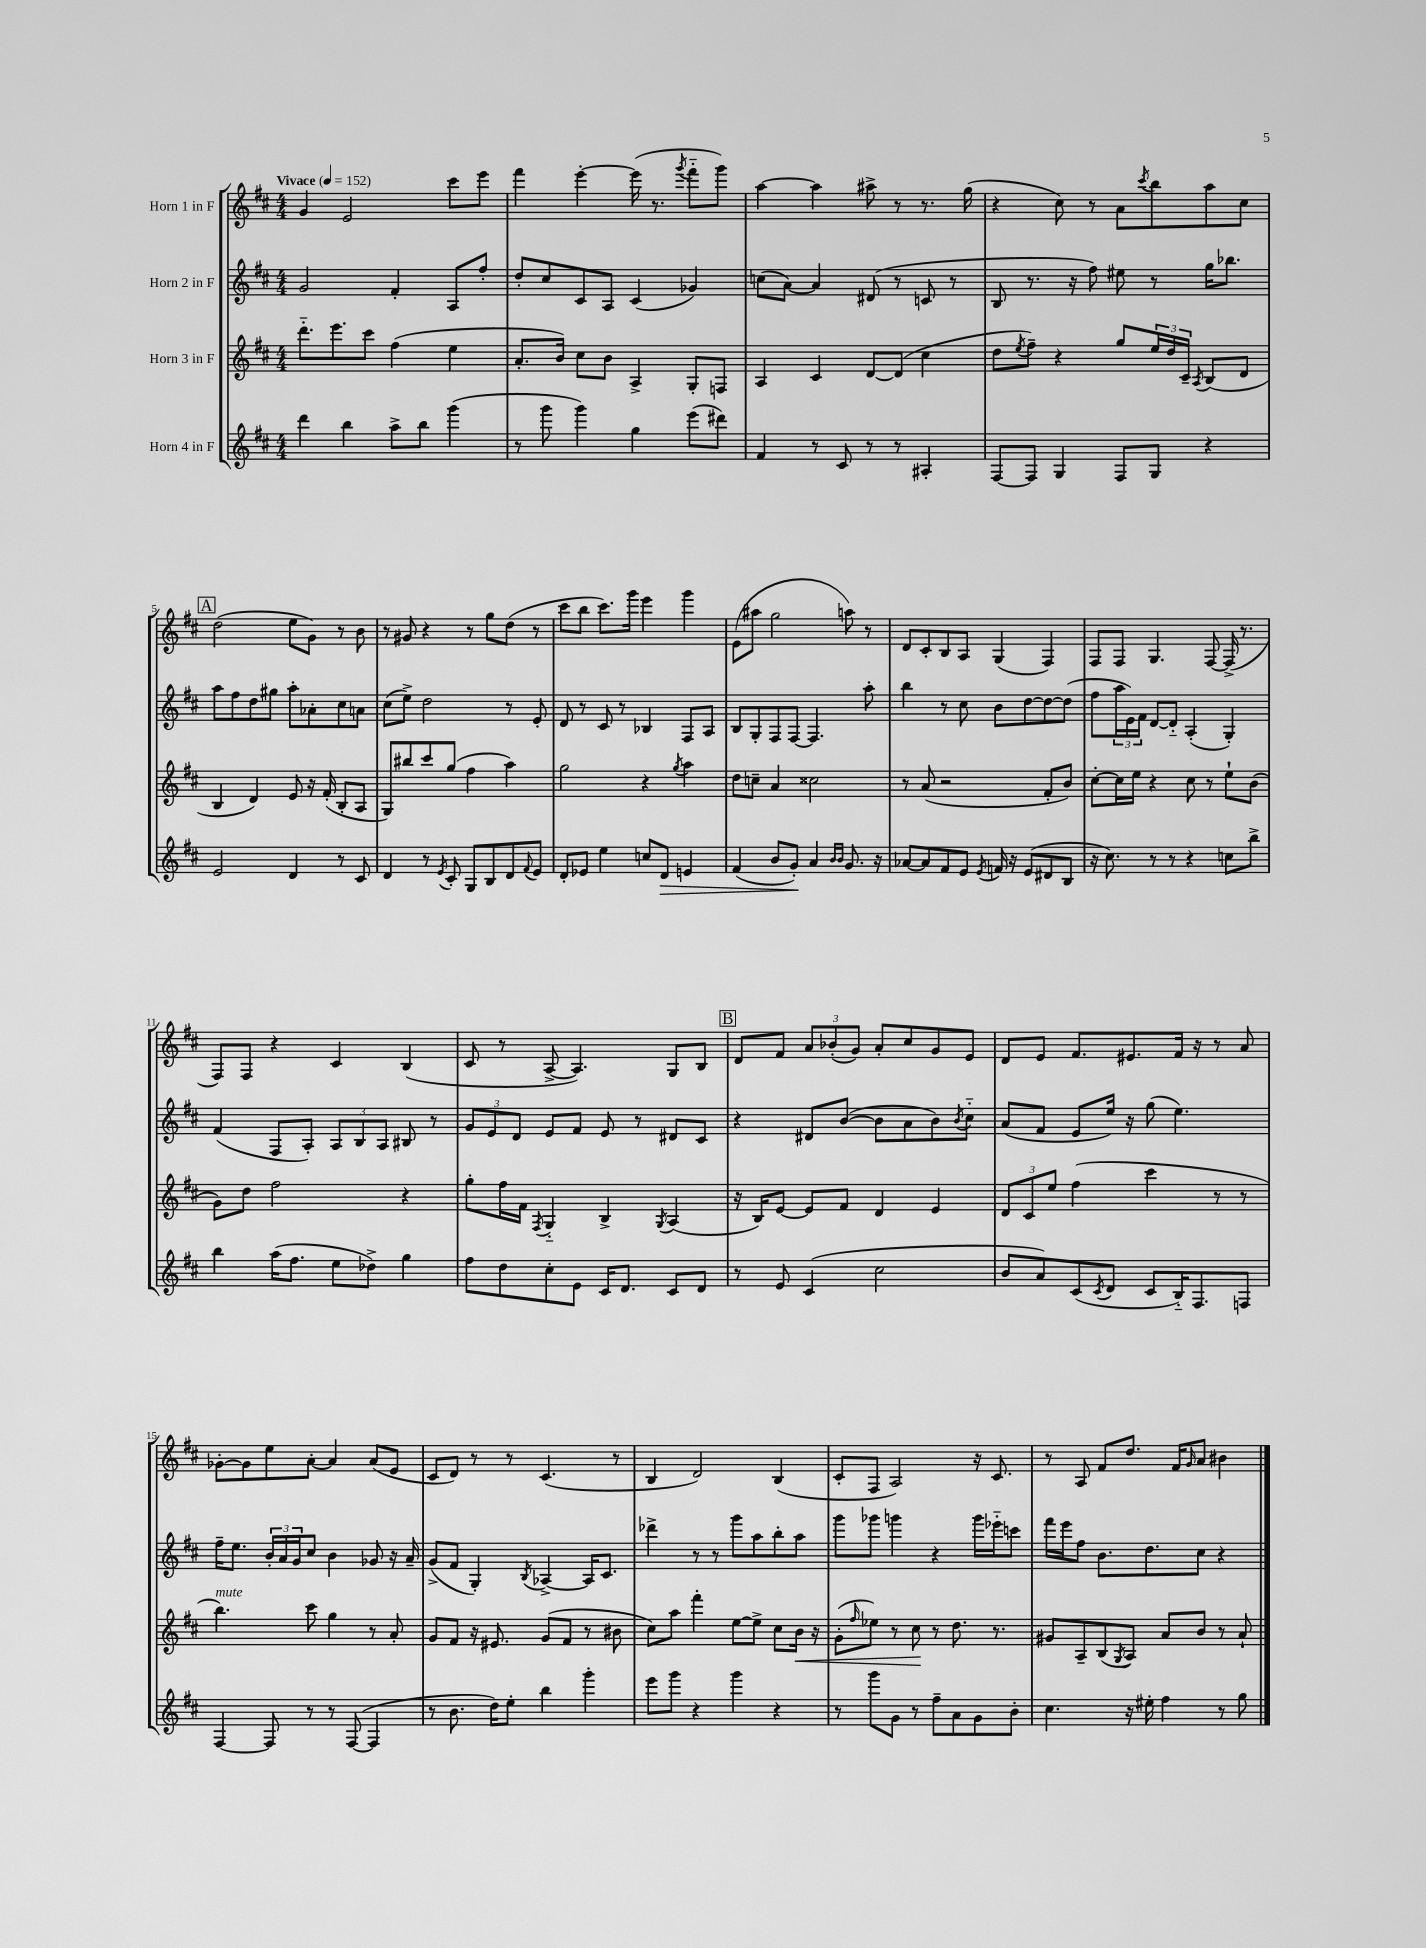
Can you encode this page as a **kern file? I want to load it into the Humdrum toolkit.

**kern	**dynam	**kern	**dynam	**kern	**kern
*part4	*part4	*part3	*part3	*part2	*part1
*staff4	*staff4	*staff3	*staff3	*staff2	*staff1
*I"Horn 4 in F	*	*I"Horn 3 in F	*	*I"Horn 2 in F	*I"Horn 1 in F
*clefG2	*	*clefG2	*	*clefG2	*clefG2
*k[f#c#]	*	*k[f#c#]	*	*k[f#c#]	*k[f#c#]
*M4/4	*	*M4/4	*	*M4/4	*M4/4
*MM152	*	*MM152	*	*MM152	*MM152
=1	=1	=1	=1	=1	=1
!	!	!	!	!	!LO:TX:a:B:t=Vivace
4ddd\	.	8.ddd\L	.	2g/	4g/
.	.	8.eee\	.	.	.
4bb\	.	.	.	.	2e/
.	.	8ccc#\J	.	.	.
8aa^\L	.	(4ff#\	.	4f#'/	.
8bb\J	.	.	.	.	.
(4ggg\	.	4ee\	.	8A/L	8ccc#\L
.	.	.	.	8ff#'/J	8eee\J
=2	=2	=2	=2	=2	=2
8r	.	8.a'/L	.	8dd'/L	4fff#\
8ggg\	.	.	.	8cc#/	.
.	.	16b/Jk)	.	.	.
4ggg\)	.	8cc#\L	.	8c#/	[4eee'\
.	.	8b\J	.	8A/J	.
4gg\	.	4A^/	.	(4c#/	(16eee\]
.	.	.	.	.	8.r
.	.	.	.	.	8qggg/
(8eee\L	.	8G'/L	.	4g-X/)	8fff#\L
8ddd#X\J)	.	8Fn/J	.	.	8ggg\J)
=3	=3	=3	=3	=3	=3
4f#/	.	4A/	.	(8ccn\L	[4aa\
.	.	.	.	[8a\J)	.
8r	.	4c#/	.	4a/]	4aa\]
8c#/	.	.	.	.	.
8r	.	[8d/L	.	(8d#X/	8aa#X^\
8r	.	(8d/J]	.	8r	8r
4A#X'/	.	4cc#\	.	8cn/	8.r
.	.	.	.	8r	.
.	.	.	.	.	(16gg\
=4	=4	=4	=4	=4	=4
[8F#/L	.	8dd\L	.	8B/	4r
.	.	8qee/	.	.	.
8F#/J]	.	8ff#~\J)	.	8.r	.
4G/	.	4r	.	.	8cc#\)
.	.	.	.	16r	.
.	.	.	.	8ff#\)	8r
8F#/L	.	8gg/L	.	8ee#X\	8a\L
.	.	.	.	.	8qccc#/
8G/J	.	24ee/L	.	8r	8bb\
.	.	24dd/	.	.	.
.	.	24c#~/JJ	.	.	.
.	.	8qA/	.	.	.
4r	.	(8B/L	.	16gg\KL	8aa\
.	.	.	.	8.bb-X\J	.
.	.	8d/J	.	.	8cc#\J
!!LO:LB:g=z
!!LO:REH:place=s1:t=A
=5	=5	=5	=5	=5	=5
2e/	.	4B/	.	8aa\L	(2dd\
.	.	.	.	8ff#\	.
.	.	4d/)	.	8dd\	.
.	.	.	.	8gg#X\J	.
4d/	.	8e/	.	8aa'\L	8ee\L
.	.	16r	.	8a-X'\	8g\J)
.	.	(16f#'/	.	.	.
8r	.	8B'/L	.	8cc#\	8r
8c#/	.	8A/J	.	8an\J	8b\
=6	=6	=6	=6	=6	=6
4d/	.	8G/L)	.	(8cc#\L	8r
.	.	8bb#X/	.	8ee^\J)	8g#X/
8r	.	8ccc#/	.	2dd\	4r
8qe/	.	.	.	.	.
8c#'/	.	(8gg/J	.	.	.
8G/L	.	4ff#\	.	.	8r
8B/	.	.	.	.	8gg\L
8d/	.	4aa\)	.	8r	(8dd\J
8qqf#/	.	.	.	.	.
8e/J	.	.	.	8e'/	8r
=7	=7	=7	=7	=7	=7
8d'/L	.	2gg\	.	8d/	8ccc#\L
8e-X/J	.	.	.	8r	8bb\J
4ee\	.	.	.	8c#/	8.ccc#\L)
.	.	.	.	8r	.
.	.	.	.	.	16ggg\Jk
8ccn/L	.	4r	.	4B-X/	4eee\
!	!LO:HP:b	!	!	!	!
8d/J	>	.	.	.	.
.	.	8qgg/	.	.	.
4en/	.	4aa\	.	8F#/L	4ggg\
.	.	.	.	8A/J	.
=8	=8	=8	=8	=8	=8
(4f#/	.	8dd\L	.	8B/L	(8e\L
.	.	8ccn~\J	.	8G'/	8aa#X\J
8b/L	.	4a/	.	8F#/	2gg\
8g'/J)	.	.	.	[8F#/J	.
4a/	]	2cc##X\	.	4.F#/]	.
16qqb/LL	.	.	.	.	.
16qqb/JJ	.	.	.	.	.
8.g/	.	.	.	.	8aan\)
.	.	.	.	8aa'\	8r
16r	.	.	.	.	.
=9	=9	=9	=9	=9	=9
[8a-X/L	.	8r	.	4bb\	8d/L
8a-/]	.	(8a/	.	.	8c#'/
8f#/	.	2r	.	8r	8B/
8e/J	.	.	.	8cc#\	8A/J
8qe/	.	.	.	.	.
16fn/	.	.	.	8b\L	(4G/
16r	.	.	.	.	.
(8e/L	.	.	.	[8dd\	.
8d#X/	.	8f#'/L	.	8dd\_	4F#/)
8B/J	.	8b/J)	.	(8dd\J]	.
=10	=10	=10	=10	=10	=10
16r	.	[8cc#'\L	.	8ff#\L	8F#/L
8.cc#\)	.	.	.	.	.
.	.	16cc#\L]	.	24aa\L	8F#/J
.	.	.	.	24e\)	.
.	.	16ee\JJ	.	.	.
.	.	.	.	24f#\JJ	.
8r	.	4r	.	[8d/L	4.G/
8r	.	.	.	8d/J]	.
4r	.	8cc#\	.	(4A'/	.
.	.	8r	.	.	[8F#/
8ccn\L	.	8ee`\L	.	4G'/)	(16F#^/]
.	.	.	.	.	8.r
8bb^\J	.	(8b\J	.	.	.
!!LO:LB:g=z
=11	=11	=11	=11	=11	=11
4bb\	.	8g\L)	.	(4f#/	8F#/L)
.	.	8dd\J	.	.	8F#/J
(16aa\KL	.	2ff#\	.	8F#/L	4r
8.ff#\J	.	.	.	.	.
.	.	.	.	8A'/J)	.
8ee\L	.	.	.	12A/L	4c#/
.	.	.	.	12B/	.
8dd-X^\J)	.	.	.	.	.
.	.	.	.	12A/J	.
4gg\	.	4r	.	8B#X/	(4B/
.	.	.	.	8r	.
=12	=12	=12	=12	=12	=12
8ff#\L	.	8gg'\L	.	12g/L	8c#/
.	.	.	.	12e/	.
8dd\	.	16ff#\L	.	.	8r
.	.	.	.	12d/J	.
.	.	16f#\JJ	.	.	.
.	.	8qF#/	.	.	.
8cc#'\	.	4G/	.	8e/L	[8A^/
8e\J	.	.	.	8f#/J	4.A/])
16c#/KL	.	4B^/	.	8e/	.
8.d/J	.	.	.	.	.
.	.	.	.	8r	.
.	.	8qG/	.	.	.
8c#/L	.	(4A/	.	8d#X/L	8G/L
8d/J	.	.	.	8c#/J	8B/J
!!LO:REH:place=s1:t=B
=13	=13	=13	=13	=13	=13
8r	.	16r	.	4r	8d/L
.	.	16B/KL)	.	.	.
8e/	.	[8e/J	.	.	8f#/J
(4c#/	.	8e/L]	.	8d#X/L	12a/L
.	.	.	.	.	(12b-X'/
.	.	8f#/J	.	([8b/J	.
.	.	.	.	.	12g/J)
2cc#\	.	4d/	.	8b\L]	8a'/L
.	.	.	.	8a\	8cc#/
.	.	4e/	.	8b\)	8g/
.	.	.	.	8qb/	.
.	.	.	.	8cc#\J	8e/J
=14	=14	=14	=14	=14	=14
8b/L	.	12d/L	.	(8a/L	8d/L
.	.	12c#/	.	.	.
8a/)	.	.	.	8f#/J	8e/J
.	.	12ee/J	.	.	.
(8c#/	.	(4ff#\	.	8e/L	8.f#/L
8qc#/	.	.	.	.	.
8d/J	.	.	.	16ee/Jk)	.
.	.	.	.	16r	8.e#X/
8c#/L	.	4ccc#\	.	(8gg\	.
16B/K)	.	.	.	4.ee\)	16f#/Jk
8.F#/	.	.	.	.	16r
.	.	8r	.	.	8r
8Fn/J	.	8r	.	.	8a/
!!LO:LB:g=z
=15	=15	=15	=15	=15	=15
!	!	!LO:TX:a:i:t=mute	!	!	!
[4F#/	.	4.bb\)	.	16ff#~\KL	[8g-X'\L
.	.	.	.	8.ee\J	.
.	.	.	.	.	8g-\]
8F#/]	.	.	.	24b'/LL	8ee\
.	.	.	.	24a/	.
.	.	.	.	24g/J	.
8r	.	8ccc#\	.	8cc#/J	[8a'\J
8r	.	4gg\	.	4b\	4a/]
([8F#/	.	.	.	.	.
4F#/]	.	8r	.	8g-X/	(8a/L
.	.	8a'/	.	16r	8e/J
.	.	.	.	16a~/	.
=16	=16	=16	=16	=16	=16
8r	.	8g/L	.	(8g^/L	8c#/L
8.b\	.	8f#/J	.	8f#/J	8d/J)
.	.	16r	.	4G'/)	8r
16dd\KL)	.	8.e#X/	.	.	.
8ee'\J	.	.	.	.	8r
.	.	.	.	8qB/	.
4bb\	.	(8g/L	.	[4A-X^/	(4.c#/
.	.	8f#/J	.	.	.
4ggg'\	.	8r	.	16A-/KL]	.
.	.	.	.	8.c#/J	.
.	.	8b#X\	.	.	8r
=17	=17	=17	=17	=17	=17
8eee\L	.	8cc#\L)	.	4ddd-X^\	4B/
8ggg\J	.	8aa\J	.	.	.
4r	.	4fff#'\	.	8r	2d/)
.	.	.	.	8r	.
4ggg\	.	[8ee\L	.	8ggg\L	.
.	.	8ee^\J]	.	8aa\	.
4r	.	8cc#\L	.	8bb'\	(4B/
!	!	!	!LO:HP:b	!	!
.	.	16b\Jk	<	8aa\J	.
.	.	16r	.	.	.
=18	=18	=18	=18	=18	=18
8r	.	(8g'\L	.	8ggg\L	8c#'/L
.	.	16qqff#/	.	.	.
8ggg\L	.	8ee-X\J)	.	8ggg-X\J	8F#/J
8g\J	.	8r	.	4gggn\	2A/)
8r	.	8cc#\	.	.	.
8ff#~\L	.	8r	[	4r	.
8a\	.	8.dd\	.	.	.
8g\	.	.	.	16ggg\LL	16r
.	.	8.r	.	16eee-X\J	8.c#/
8b'\J	.	.	.	8cccn\J	.
=19	=19	=19	=19	=19	=19
4.cc#\	.	8g#X/L	.	16fff#\LL	8r
.	.	.	.	16eee\J	.
.	.	8A~/	.	8ff#\J	8A/
.	.	(8B/	.	8.b\L	8f#/L
.	.	8qG/	.	.	.
16r	.	8A/J)	.	.	8.dd/J
16ee#X'\	.	.	.	8.dd\	.
4ff#\	.	8a/L	.	.	.
.	.	.	.	.	16f#/KL
.	.	.	.	.	16qqg/
.	.	8b/J	.	8cc#\J	8a/J
8r	.	8r	.	4r	4b#X\
8gg\	.	8a`/	.	.	.
==	==	==	==	==	==
*-	*-	*-	*-	*-	*-
